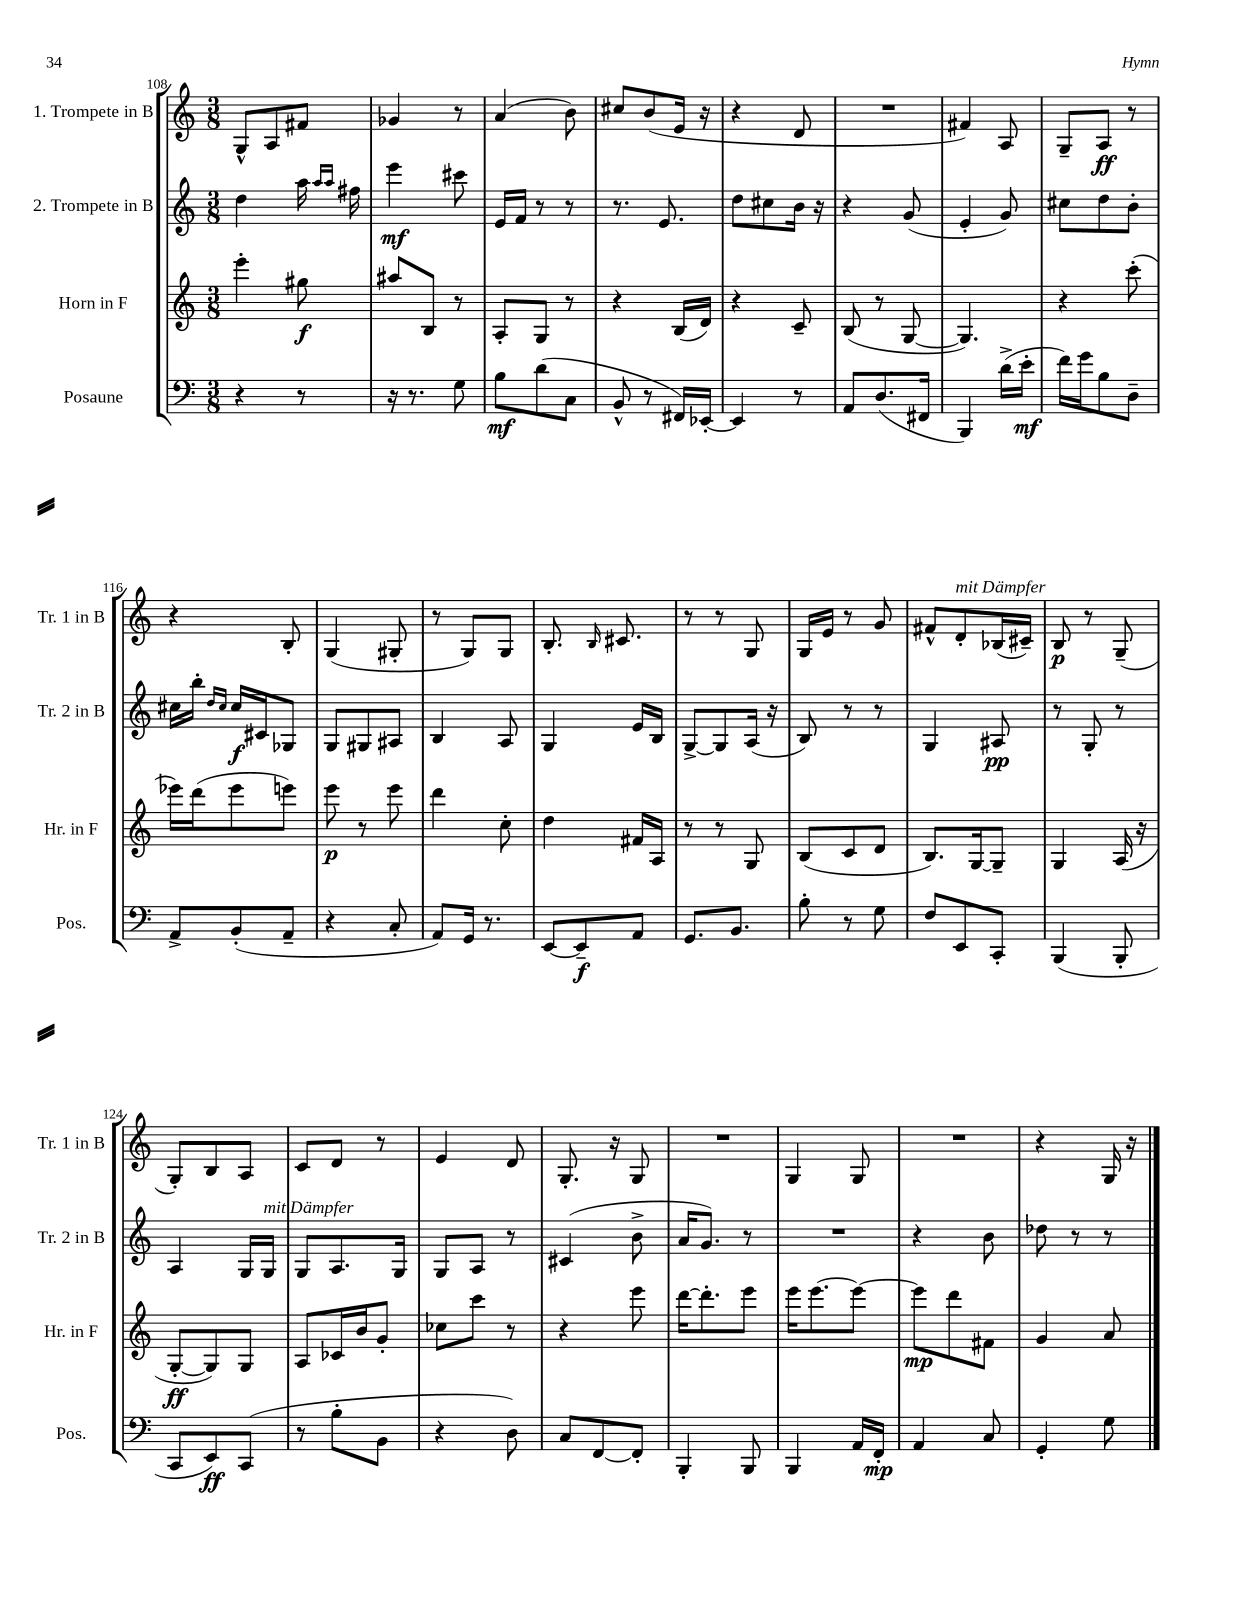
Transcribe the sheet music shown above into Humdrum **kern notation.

**kern	**kern	**kern	**kern
*staff4	*staff3	*staff2	*staff1
*clefF4	*clefG2	*clefG2	*clefG2
*k[]	*k[]	*k[]	*k[]
*M3/8	*M3/8	*M3/8	*M3/8
4r	4eee'	4dd	8G^^
.	.	.	8A
8r	8gg#	16aa	8f#
.	.	16qqaa	.
.	.	16qqaa	.
.	.	16ff#	.
=	=	=	=
16r	8aa#	4eee	4g-
8.r	.	.	.
.	8B	.	.
8G	8r	8ccc#	8r
=	=	=	=
8B	8A'	16e	(4a
.	.	16f	.
(8d	8G	8r	.
8C	8r	8r	8b)
=	=	=	=
8BB^^	4r	8.r	8cc#
8r	.	.	(8b
.	.	8.e	.
16FF#)	(16B	.	16e
[16EE-'	16d)	.	16r
=	=	=	=
4EE-]	4r	8dd	4r
.	.	8cc#	.
8r	8c~	16b	8d
.	.	16r	.
=	=	=	=
8AA	(8B	4r	4.r
(8.D	8r	.	.
.	[8G	(8g	.
16FF#	.	.	.
=	=	=	=
4BBB)	4.G])	4e'	4f#)
(16d^	.	8g)	8A
16e'	.	.	.
=	=	=	=
16f)	4r	8cc#	8G~
16g	.	.	.
8B	.	8dd	8A
8D~	(8ccc'	8b'	8r
=	=	=	=
8AA^	16eee-)	16cc#	4r
.	(16ddd	16bb'	.
.	.	16qqdd	.
.	.	16qqcc#	.
(8BB'	8eee-	16cc#	.
.	.	16c#	.
8AA~	8eee)	8G-	8B'
=	=	=	=
4r	8eee	8G	(4G
.	8r	8G#	.
8C'	8eee	8A#	8G#'
=	=	=	=
8AA)	4ddd	4B	8r
16GG	.	.	8G)
8.r	.	.	.
.	8cc'	8A	8G
=	=	=	=
[8EE	4dd	4G	8.B'
8EE~]	.	.	.
.	.	.	16qqB
.	.	.	8.c#
8AA	16f#	16e	.
.	16A	16B	.
=	=	=	=
8.GG	8r	[8G^	8r
.	8r	8G]	8r
8.BB	.	.	.
.	8G	(16A	8G
.	.	16r	.
=	=	=	=
8B'	(8B	8B)	16G
.	.	.	16e
8r	8c	8r	8r
8G	8d	8r	8g
=	=	=	=
8F	8.B)	4G	8f#^^
8EE	.	.	8d'
.	[16G	.	.
8CC'	8G~]	8A#	(16B-
.	.	.	16c#~)
=	=	=	=
(4BBB	4G	8r	8B
.	.	8G'	8r
8BBB'	(16A	8r	(8G~
.	16r	.	.
=	=	=	=
8CC	[8G'	4A	8G')
8EE)	8G])	.	8B
(8CC	8G	16G	8A
.	.	16G	.
=	=	=	=
8r	8A	8G	8c
8B'	16c-	8.A	8d
.	16b	.	.
8BB	8g'	.	8r
.	.	16G	.
=	=	=	=
4r	8cc-	8G	4e
.	8ccc	8A	.
8D)	8r	8r	8d
=	=	=	=
8C	4r	(4c#	8.G'
[8FF	.	.	.
.	.	.	16r
8FF']	8eee	8b^	8G
=	=	=	=
4BBB'	[16ddd	16a	4.r
.	8.ddd']	8.g)	.
8BBB	8eee	8r	.
=	=	=	=
4BBB	16eee	4.r	4G
.	[8.eee	.	.
16AA	8eee_	.	8G
16FF'	.	.	.
=	=	=	=
4AA	8eee]	4r	4.r
.	8ddd	.	.
8C	8f#	8b	.
=	=	=	=
4GG'	4g	8dd-	4r
.	.	8r	.
8G	8a	8r	16G
.	.	.	16r
==	==	==	==
*-	*-	*-	*-
